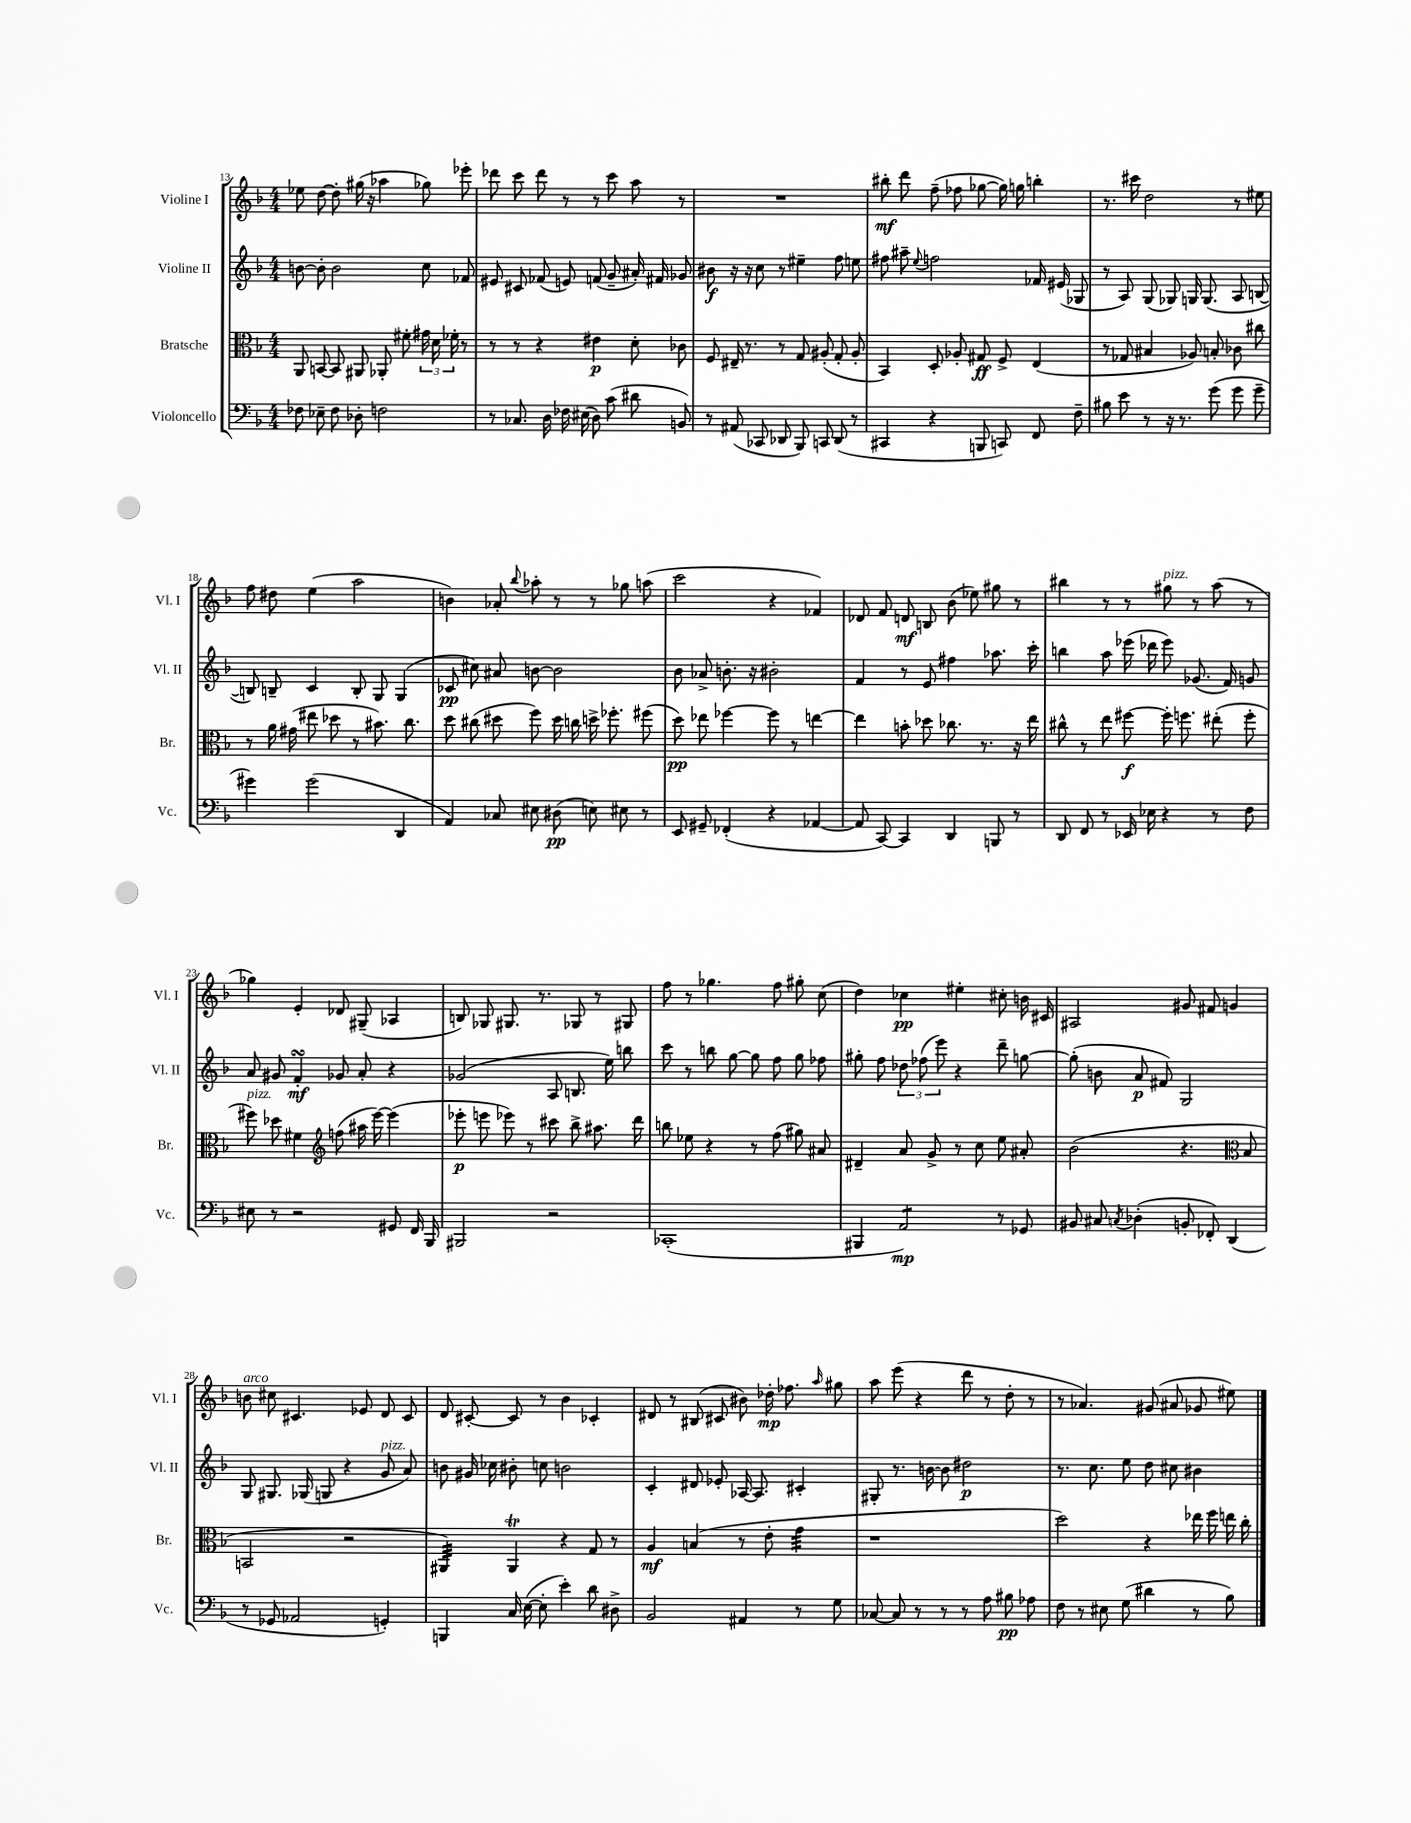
<<
\new StaffGroup <<
\new Staff = "s0" \with { instrumentName = "Violine I" shortInstrumentName = "Vl. I" } {
    \clef treble \key f \major \numericTimeSignature \time 4/4
    \autoBeamOff ees''8 d''8~ d''8-. gis''16( r16 aes''4 ges''8) ees'''8-. |
    des'''8 c'''8 des'''8 r8 r8 c'''8 a''8 r8 |
    R1 |
    bis''8-.\mf d'''8 f''8--( fes''8 ges''8~ ges''16) g''16 b''4-. |
    r8. cis'''16 d''2 r8 eis''8 |
    f''8 dis''8 e''4( a''2 |
    b'4) aes'8-. \appoggiatura { bes''8 } aes''8-. r8 r8 ges''8 a''8( |
    c'''2 r4 fes'4) |
    des'8 f'8 d'8\mf b8 bes'8( ees''8) gis''8 r8 |
    bis''4 r8 r8 gis''8^\markup { \italic "pizz." } r8 a''8( r8 |
    ges''4) e'4-. des'8 gis8--( aes4 |
    b8) ges8 gis8. r8. ges8 r8 gis8 |
    f''8 r8 ges''4. f''8 gis''8-. c''8( |
    d''4) ces''4\pp eis''4-. cis''8-. b'16 cis'16 |
    ais2 gis'8 fis'8 g'4 |
    b'8^\markup { \italic "arco" } cis''8 cis'4. ees'8 d'8 cis'8 |
    d'8 cis'8~-. cis'8 r8 bes'4 ces'4-. |
    dis'8 r8 bis8( cis'8 bis'8) des''16-.\mp fes''8. \grace { a''16 } gis''8 |
    a''8 e'''8( r4 d'''8 r8 d''8-. r8 |
    r8 aes'4.) gis'8( ais'8 ges'8 eis''8) \bar "|." |
}
\new Staff = "s1" \with { instrumentName = "Violine II" shortInstrumentName = "Vl. II" } {
    \clef treble \key f \major \numericTimeSignature \time 4/4
    \autoBeamOff b'8~ b'8-. b'2 c''8 fes'8 |
    eis'8 cis'8 fes'8( e'8) f'8( g'8-- ais'16-.) fis'16 ges'8 |
    bis'8\f r16 r16 c''8 r8 eis''4-- f''8 e''8 |
    fis''8 ais''8-- \appoggiatura { e''8 } f''2 fes'16 eis'16( ges8 |
    r8 a8) g8( ges8) g16 g8.( a8 b8~ |
    b8) b8-- c'4 b8-. g8 g4( |
    ces'8\pp cis''8) ais'8 b'8~ b'2 |
    bes'8 aes'8-> b'8.-. r16 bis'2-. |
    f'4 r8 e'8 fis''4 aes''8. c'''16-. |
    b''4 a''8 ees'''16( des'''16 ees'''8) ges'8.( f'16) g'8 |
    a'8 gis'8 f'4-.\turn\mf ges'8 a'8-. r4 |
    ges'2( a8 b8. e''16) b''8 |
    c'''8 r8 b''8 g''8~ g''8 f''8 g''8 fes''8 |
    gis''8-. f''8 \tuplet 3/2 { des''8 fes''8( e'''8) } r4 d'''8-- g''8~ |
    g''8-.( b'8 a'8\p fis'8) g2 |
    g8 gis8. ges16( g8 r4 g'8^\markup { \italic "pizz." } a'8) |
    b'8 gis'16 ces''16 bis'8-. c''8 b'2 |
    c'4-. dis'8 ees'8-. aes16~ aes8. cis'4-. |
    gis8-. r8. b'16~ b'8 dis''2\p |
    r8. c''8. e''8 d''8 cis''8 bis'4 \bar "|." |
}
\new Staff = "s2" \with { instrumentName = "Bratsche" shortInstrumentName = "Br." } {
    \clef alto \key f \major \numericTimeSignature \time 4/4
    \autoBeamOff a,8 b,8~ b,8 ais,8 aes,8-. fis'8-. \tuplet 3/2 { gis'16 d'16 fes'16-. } r8 |
    r8 r8 r4 eis'4\p d'8-. ces'8 |
    f8 eis16-- r8. r8 g8 ais8-.( g8-. ais8-. |
    bes,4) d8-. aes8-. gis8\ff f8-> e4( |
    r8 ges8 bis4 aes8) b8-. ces'8 cis''8 |
    r8 a'16 gis'16( eis''8 des''8 r8 bis'8.) c''8. |
    d''8 cis''8( dis''8 f''8) dis''16 c''16 d''16-> fes''8.-. fis''8( |
    d''8\pp) ees''8 fes''4~ fes''8 r8 e''4~ |
    e''4 b'8-. des''8 ces''8. r8. r16 e''16 |
    cis''8-^ r8 e''8 fis''8~\f fis''16-. f''8. eis''8-.( f''8-. |
    fis''8^\markup { \italic "pizz." }) des''8 fis'4 \clef treble f''8( ais''16 e'''16~) e'''4( |
    ees'''8-.\p e'''8 ees'''8) r8 cis'''8 bes''8-> ais''8. d'''16 |
    b''8 ees''8 r4 r8 f''8( gis''8) ais'8 |
    dis'4-- a'8 g'8-> r8 c''8 e''8 ais'8-. |
    bes'2( r4. \clef alto bes8 |
    b,2 r2 |
    ais,4:32) ais,4\trill r4 g8 r8 |
    a4\mf b4( r8 e'8-. g'4:32 |
    r1 |
    d''2) r4 ees''16 f''16 e''16 c''16-. \bar "|." |
}
\new Staff = "s3" \with { instrumentName = "Violoncello" shortInstrumentName = "Vc." } {
    \clef bass \key f \major \numericTimeSignature \time 4/4
    \autoBeamOff fes8 ees8-- fes8 des8-. f2 |
    r8 ces8. d16 fes16 eis16( d8) c'8( dis'8 b,8) |
    r8 ais,8( ces,8 des,8 bes,,8) c,8 des,8( r8 |
    cis,4 r4 b,,8 c,8) f,8 f8-- |
    bis8 e'8 r8 r16 r8. g'8( g'8 g'8-- |
    gis'4) gis'2( d,4 |
    a,4) ces8 eis8 dis8\pp( e8) eis8 r8 |
    e,8 gis,8-- fes,4-.( r4 aes,4~ |
    aes,8 c,8~) c,4 d,4 b,,8 r8 |
    d,8 f,8 r8 ees,16 ees16 r4 r8 f8 |
    eis8 r8 r2 gis,8 f,16 bes,,16 |
    bis,,2 r2 |
    ces,1-.( |
    bis,,4 a,2:8\mp) r8 ges,8 |
    bis,8 cis8 \acciaccatura { c8 } des4-.( b,8-. fes,8-.) d,4( |
    r8 ges,8 aes,2 g,4-.) |
    b,,4 c16 e16~( e8-. e'4-.) d'8 dis8-> |
    bes,2 ais,4 r8 g8 |
    ces8~ ces8 r8 r8 r8 a8 bis8\pp aes8 |
    f8 r8 eis8 g8( dis'4 r8 bes8) \bar "|." |
}
>>
>>
\layout { \context { \Score currentBarNumber = #13 } }
